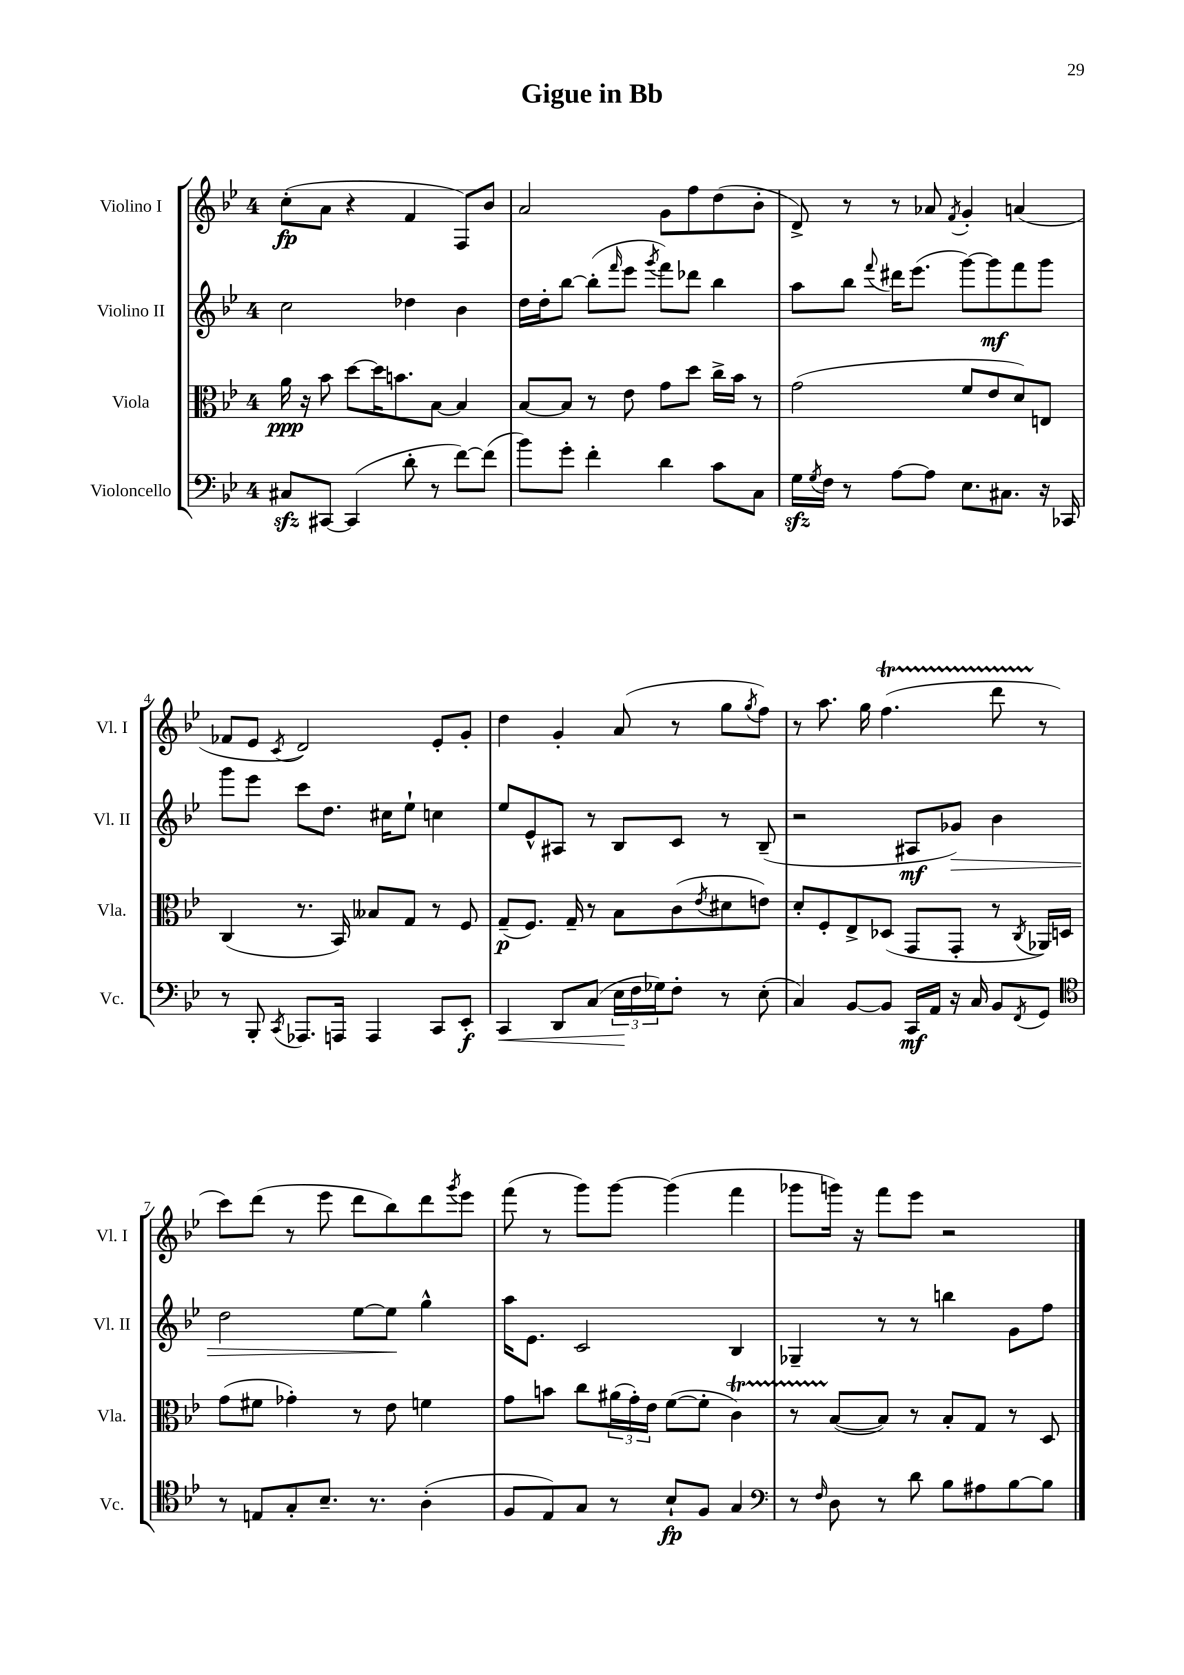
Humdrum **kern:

**kern	**dynam	**kern	**dynam	**kern	**dynam	**kern	**dynam
*part4	*part4	*part3	*part3	*part2	*part2	*part1	*part1
*staff4	*staff4	*staff3	*staff3	*staff2	*staff2	*staff1	*staff1
*I"Violoncello	*	*I"Viola	*	*I"Violino II	*	*I"Violino I	*
*I'Vc.	*	*I'Vla.	*	*I'Vl. II	*	*I'Vl. I	*
*clefF4	*	*clefC3	*	*clefG2	*	*clefG2	*
*k[b-e-]	*	*k[b-e-]	*	*k[b-e-]	*	*k[b-e-]	*
*M4/4	*	*M4/4	*	*M4/4	*	*M4/4	*
=1	=1	=1	=1	=1	=1	=1	=1
8C#Xzz/L	.	16a\	ppp	2cc\	.	(8cc'\L	fp
.	.	16r	.	.	.	.	.
[8CC#X/J	.	8b-\	.	.	.	8a\J	.
(4CC#/]	.	[8dd\L	.	.	.	4r	.
.	.	16dd\K]	.	.	.	.	.
.	.	8.bn\	.	.	.	.	.
8d'\	.	.	.	4dd-X\	.	4f/	.
8r	.	[8B-\J	.	.	.	.	.
[8f\L)	.	4B-/]	.	4b-\	.	8F/L)	.
(8f\J]	.	.	.	.	.	8b-/J	.
=2	=2	=2	=2	=2	=2	=2	=2
8b-\L)	.	[8B-/L	.	16dd\LL	.	2a/	.
.	.	.	.	16dd'\J	.	.	.
8g'\J	.	8B-/J]	.	[8bb-\J	.	.	.
4f'\	.	8r	.	(8bb-'\L]	.	.	.
.	.	.	.	16qqfff/	.	.	.
.	.	8e-\	.	8eee-\J	.	.	.
.	.	.	.	8qggg/	.	.	.
4d\	.	8g\L	.	8fff\L)	.	8g\L	.
.	.	8dd\J	.	8ddd-X\J	.	8ff\	.
8c\L	.	16cc^\LL	.	4bb-\	.	(8dd\	.
.	.	16b-\JJ	.	.	.	.	.
8C\J	.	8r	.	.	.	8b-'\J	.
=3	=3	=3	=3	=3	=3	=3	=3
16Gzz\LL	.	(2g\	.	8aa\L	.	8d^/)	.
8qG/	.	.	.	.	.	.	.
16F\JJ	.	.	.	.	.	.	.
8r	.	.	.	8bb-\J	.	8r	.
.	.	.	.	8qqfff/	.	.	.
[8A\L	.	.	.	16ddd#X\KL	.	8r	.
.	.	.	.	(8.eee-\J	.	.	.
8A\J]	.	.	.	.	.	8a-X/	.
.	.	.	.	.	.	8qf/	.
8.E-\L	.	8f/L	.	[8ggg\L)	.	4g'/	.
.	.	8e-/	.	8ggg\]	mf	.	.
8.C#X\J	.	.	.	.	.	.	.
.	.	8d/)	.	8fff\	.	(4an/	.
16r	.	8En/J	.	8ggg\J	.	.	.
16CC-X/	.	.	.	.	.	.	.
!!LO:LB:g=z
=4	=4	=4	=4	=4	=4	=4	=4
8r	.	(4C/	.	8ggg\L	.	8f-X/L	.
8BBB-'/	.	.	.	8eee-\J	.	8e-/J	.
8qCC/	.	.	.	.	.	8qc/	.
8.AAA-X/L	.	8.r	.	8ccc\L	.	2d/)	.
.	.	.	.	8.dd\J	.	.	.
16AAAn/Jk	.	16BB-/)	.	.	.	.	.
4AAA/	.	8B--X/L	.	.	.	.	.
.	.	.	.	16cc#X\KL	.	.	.
.	.	8G/J	.	8ee-`\J	.	.	.
8CC/L	.	8r	.	4ccn\	.	8e-'/L	.
8EE-'/J	f	8F/	.	.	.	8g'/J	.
=5	=5	=5	=5	=5	=5	=5	=5
!	!LO:HP:b	!	!	!	!	!	!
4CC/	<	(8G~/L	p	8ee-/L	.	4dd\	.
.	.	8.F/J)	.	8e-^^/	.	.	.
8DD/L	.	.	.	8A#X/J	.	4g'/	.
.	.	16G~/	.	.	.	.	.
(8C/J	.	8r	.	8r	.	.	.
24E-\LL	.	8B-\L	.	8B-/L	.	(8a/	.
24F\	[	.	.	.	.	.	.
24G-X\J)	.	.	.	.	.	.	.
8F'\J	.	(8c\	.	8c/J	.	8r	.
.	.	8qe-/	.	.	.	.	.
8r	.	8d#X\	.	8r	.	8gg\L	.
.	.	.	.	.	.	8qgg/	.
(8E-'\	.	8en\J)	.	(8B-~/	.	8ff\J)	.
=6	=6	=6	=6	=6	=6	=6	=6
4C/)	.	8d'/L	.	2r	.	8r	.
.	.	8F'/	.	.	.	8.aa\	.
[8BB-/L	.	8E-^/	.	.	.	.	.
.	.	.	.	.	.	16gg\	.
8BB-/J]	.	(8D-X/J	.	.	.	(4.ffT\	.
16CC/LL	mf	8GG/L	.	8A#X/L	mf	.	.
16AA/JJ	.	.	.	.	.	.	.
!	!	!	!	!	!LO:HP:b	!	!
16r	.	8GG'/J	.	8g-X/J)	>	.	.
16C/	.	.	.	.	.	.	.
8BB-/L	.	8r	.	4b-\	.	8dddTTT\	.
8qFF/	.	8qC/	.	.	.	.	.
8GG/J	.	16AA-X/LL)	.	.	.	8r	.
.	.	16Dn/JJ	.	.	.	.	.
!!LO:LB:g=z
=7	=7	=7	=7	=7	=7	=7	=7
*clefC4	*	*	*	*	*	*	*
8r	.	(8g\L	.	2dd\	.	8ccc\L)	.
8En/L	.	8f#X\J	.	.	.	(8ddd\J	.
8G'/	.	4g-X'\)	.	.	.	8r	.
8.B-~/J	.	.	.	.	.	8eee-\	.
.	.	8r	.	[8ee-\L	.	8ddd\L	.
8.r	.	.	.	.	.	.	.
.	.	8e-\	.	8ee-\J]	.	8bb-\)	.
(4A'\	.	4fn\	.	4gg^^\	]	8ddd\	.
.	.	.	.	.	.	8qggg/	.
.	.	.	.	.	.	8eee-\J	.
=8	=8	=8	=8	=8	=8	=8	=8
8F/L	.	8g\L	.	16aa\KL	.	(8fff\	.
.	.	.	.	8.e-\J	.	.	.
8E-/)	.	8bn\J	.	.	.	8r	.
8G/J	.	8cc\L	.	2c/	.	8ggg\L)	.
8r	.	(24a#X\L	.	.	.	[8ggg\J	.
.	.	24g'\)	.	.	.	.	.
.	.	24e-\JJ	.	.	.	.	.
8B-`/L	fp	([8f\L	.	.	.	(4ggg\]	.
8F/J	.	8f'\J]	.	.	.	.	.
4G/	.	4cT\)	.	4B-/	.	4fff\	.
=9	=9	=9	=9	=9	=9	=9	=9
*clefF4	*	*	*	*	*	*	*
8r	.	8r	.	4G-X~/	.	8ggg-X\L	.
16qqF/	.	.	.	.	.	.	.
8D\	.	([8B-/L	.	.	.	16gggn\Jk)	.
.	.	.	.	.	.	16r	.
8r	.	8B-/J])	.	8r	.	8fff\L	.
8d\	.	8r	.	8r	.	8eee-\J	.
8B-\L	.	8B-'/L	.	4bbn\	.	2r	.
8A#X\	.	8G/J	.	.	.	.	.
[8B-\	.	8r	.	8g\L	.	.	.
8B-\J]	.	8D/	.	8ff\J	.	.	.
==	==	==	==	==	==	==	==
*-	*-	*-	*-	*-	*-	*-	*-
